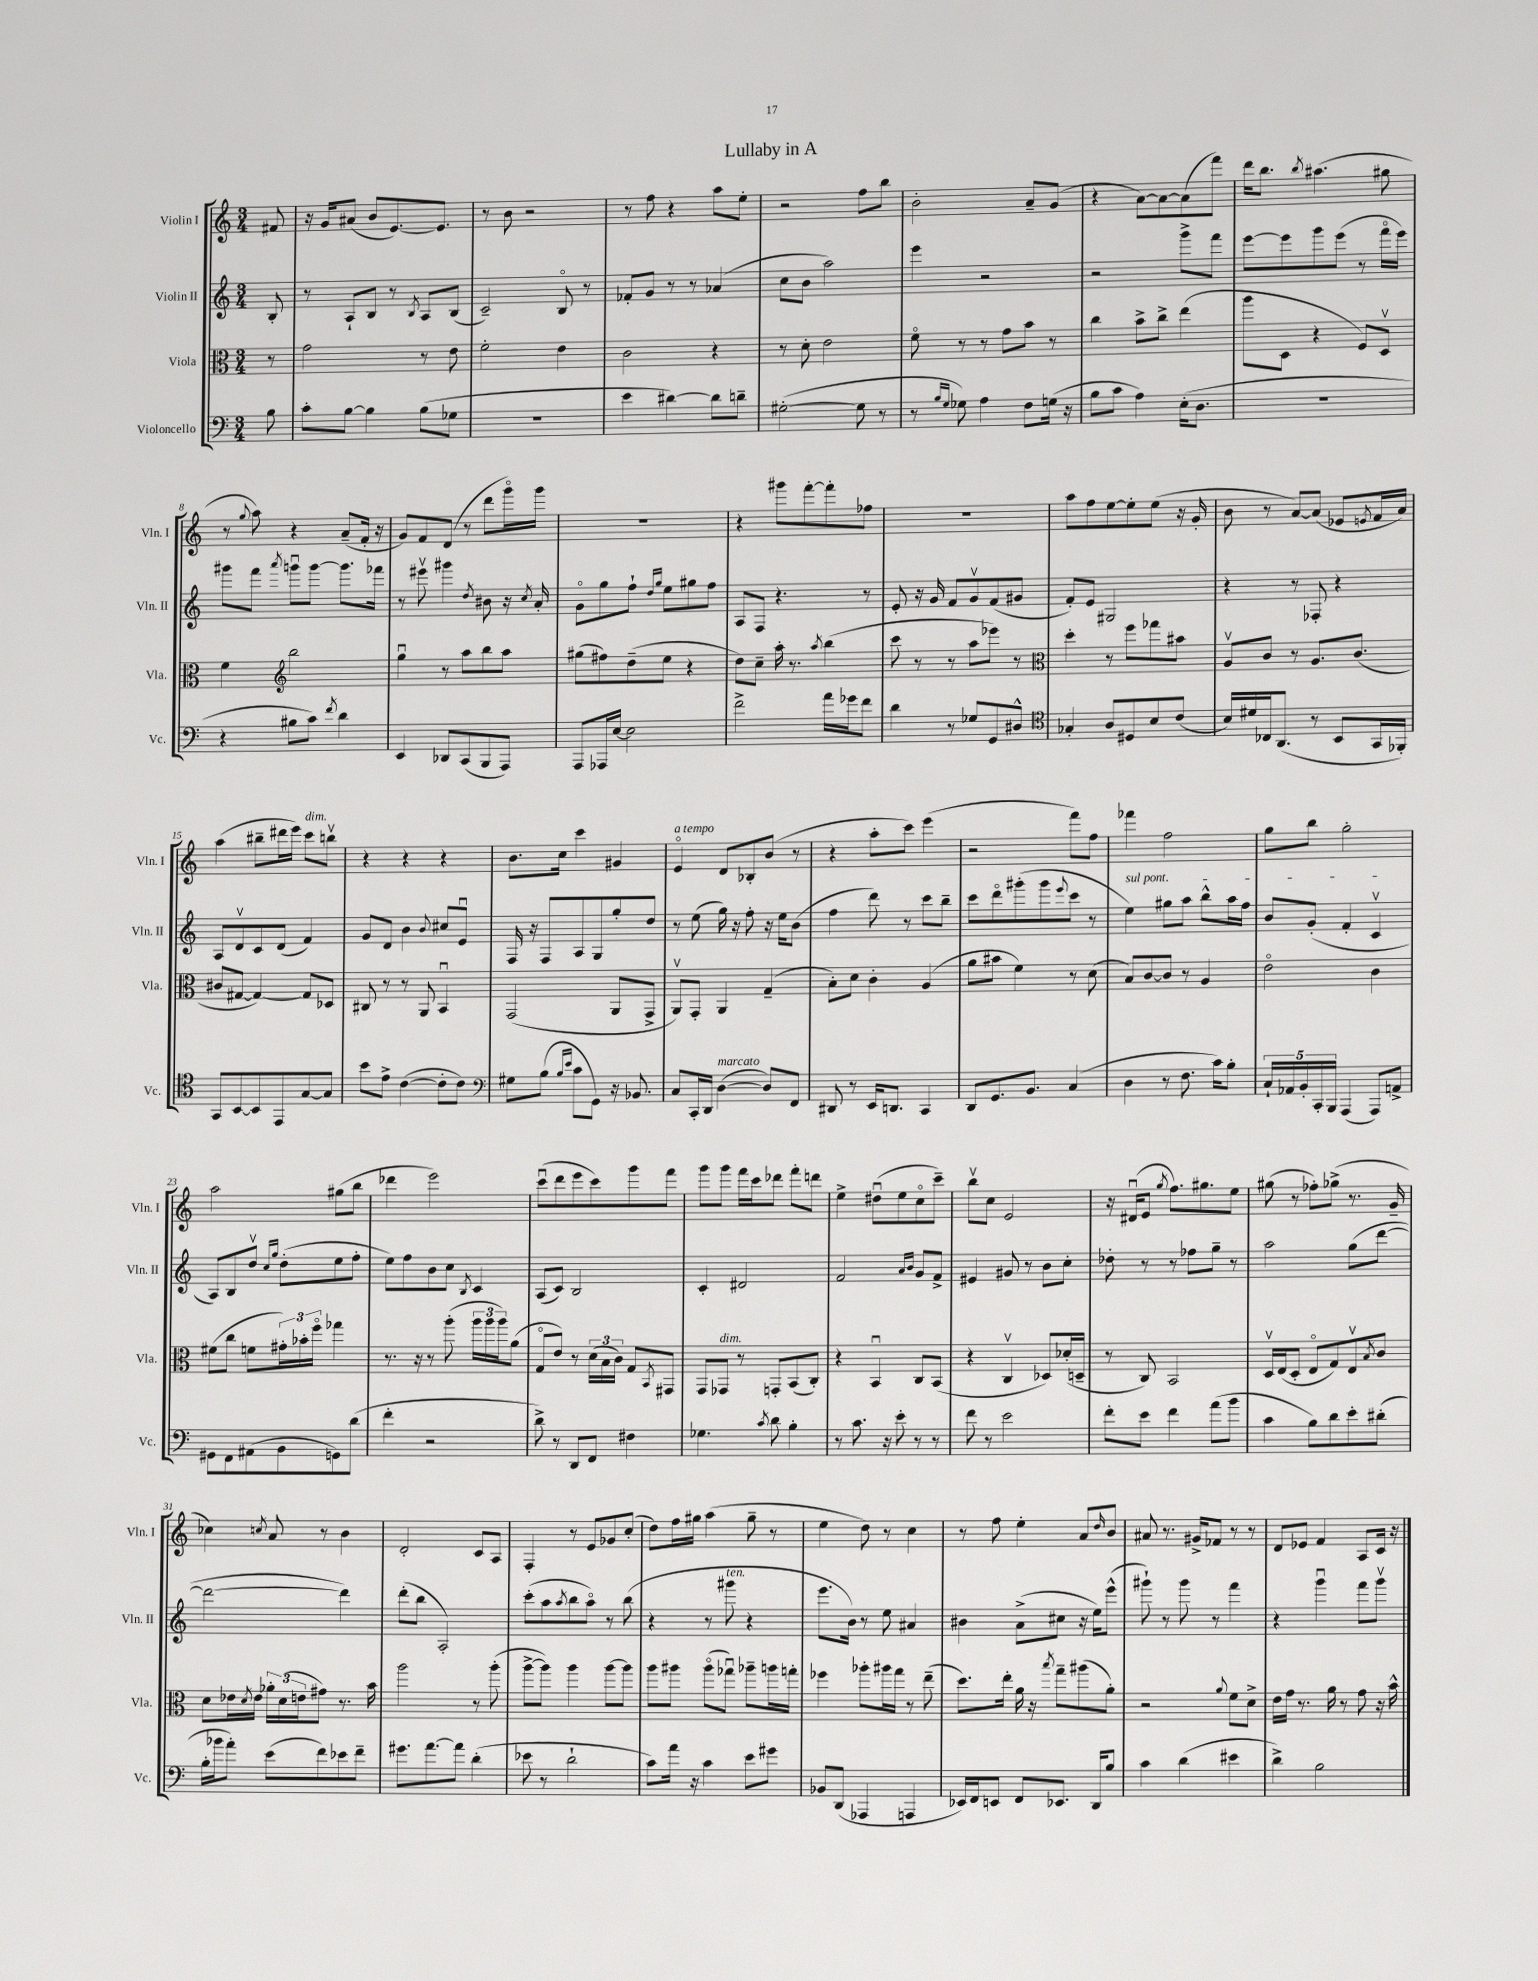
\header { title = "Lullaby in A" }
<<
\new StaffGroup <<
\new Staff = "s0" \with { instrumentName = "Violin I" shortInstrumentName = "Vln. I" } {
    \clef treble \key c \major \numericTimeSignature \time 3/4 \partial 8
    fis'8 |
    r16 g'16 ais'8( b'8 e'8.~) e'8. |
    r8 b'8 r2 |
    r8 f''8 r4 a''8 e''8-. |
    r2 f''8 b''8 |
    b'2-. a'8-- g'8( |
    r4 a'8~) a'8~ a'8( f'''8) |
    d'''16 b''8. \acciaccatura { b''8 } ais''4.( gis''8 |
    r8 \appoggiatura { g''8 } a''8) r4 a'8--( f'16-. r16 |
    g'8) f'8 d'8( r8 d'''8 g'''16\flageolet) g'''16 |
    R2. |
    r4 gis'''8 f'''8~-. f'''8-. fes''8 |
    R2. |
    a''8 f''8 e''8~ e''8-. e''8( r16 g'16-. |
    b'8 r8 a'8~) a'8( ees'8 \acciaccatura { e'8 } f'16 a'16) |
    a''4( bis''8-- dis'''16 e'''16) c'''8^\markup { \italic "dim." } b''8\upbow |
    r4 r4 r4 |
    b'8. c''16 c'''4 gis'4 |
    e'4\flageolet^\markup { \italic "a tempo" } d'8 bes8-. b'8( r8 |
    r4 a''8-. c'''8) e'''4( |
    r2 f'''8) f''8 |
    fes'''4 f''2 |
    g''8 b''8 g''2-. |
    a''2 gis''8( b''8 |
    des'''4 e'''2) |
    c'''8\downbow( d'''8 e'''8 c'''8) g'''8 f'''8 |
    g'''8 g'''8 f'''16 c'''16 des'''8 f'''8-. d'''8 |
    e''4-> dis''8\downbow( e''8 c''8\flageolet c'''8--) |
    b''8\upbow c''8 e'2 |
    r16 dis'16\downbow( e'8 \acciaccatura { g''8 } f''8.) gis''8. e''8 |
    gis''8( r8 fes''8-.) ges''8->( r8. g'16-- |
    ces''4) \acciaccatura { c''8 } a'8 r8 b'4 |
    d'2-. c'8 a8 |
    f4-. r8 e'8 ges'8 c''8-.( |
    d''8) f''16 gis''16 a''4( gis''8-- r8 |
    e''4 d''8) r8 c''4 |
    r8 f''8 e''4-. a'8 \grace { d''16 } b'8 |
    ais'8 r8. gis'16-> fes'8 r8 r8 |
    d'8 ees'8 f'4 a8 c'16 r16 \bar "|." |
}
\new Staff = "s1" \with { instrumentName = "Violin II" shortInstrumentName = "Vln. II" } {
    \clef treble \key c \major \numericTimeSignature \time 3/4 \partial 8
    b8-. |
    r8 a8-! b8 r8 \acciaccatura { b8 } a8 b8( |
    c'2--) b8\flageolet r8 |
    fes'8-. g'8 r8 r8 aes'4( |
    c''8 b'8 a''2) |
    e'''4 r2 |
    r2 g'''8-> f'''8 |
    e'''8~ e'''8 g'''8 e'''8( r8 f'''16\flageolet e'''16) |
    gis'''8 f'''8 \acciaccatura { a'''8 } g'''8\downbow g'''8~ g'''8. fes'''16 |
    r8 eis'''8\upbow gis'''4 \acciaccatura { d''8 } bis'8 r16 \acciaccatura { c''8 } a'16-. |
    g'8\flageolet g''8 f''8-! \grace { d''16 g''16 } e''8 gis''8 f''8 |
    a8 f8 r4. r8 |
    e'8-. r16 g'16 f'8 g'8\upbow f'8( gis'8 |
    f'8-.) e'8 gis2 |
    r4 r8 fes8-. r4 |
    a8 d'8\upbow c'8 d'8( f'4) |
    g'8 d'8 b'4 \appoggiatura { b'8 } cis''8 e'8\downbow |
    f16 r16 f8 a8 g8 g''8-. d''8 |
    r8 e''8( g''16) r16 f''8-. r16 e''16 b'8( |
    f''4 d'''8) r8 c'''8 b''8-- |
    c'''8 d'''8\flageolet gis'''8-.( gis'''8 \appoggiatura { e'''8 } c'''8 r8 |
    \once \override TextSpanner.bound-details.left.text = \markup { \italic "sul pont." } e''4\startTextSpan) gis''8 a''8 b''8-^ a''16 f''16 |
    b'8 g'8-.( f'4-. c'4\upbow\stopTextSpan |
    a8) b8 d''8\upbow \grace { c''16 g''16 } d''8-.( e''8 f''8-. |
    e''8) f''8 b'8 c''8 \acciaccatura { b8 } c'4 |
    a8( c'8) b2 |
    c'4-. dis'2 |
    f'2 \grace { a'16 b'16 } g'8 f'8-> |
    eis'4 gis'8 r8 b'8 c''8-. |
    des''8-. r8 r8 fes''8 g''8-- r8 |
    a''2 g''8( d'''8~ |
    d'''2~ d'''4) |
    d'''8-.( b''8 a2-.) |
    c'''8-.( a''8 \acciaccatura { a''8 } b''8 a''8\flageolet) r8 b''8( |
    r4 r8 gis'''8^\markup { \italic "ten." } r4 |
    e'''8. b'16) r8 e''8 ais'4 |
    bis'4 a'8->( cis''8 r16 e''16) e'''8-^( |
    gis'''8-!) r8 gis'''8 r8 f'''4 |
    r4 g'''4\downbow f'''8 g'''8\upbow \bar "|." |
}
\new Staff = "s2" \with { instrumentName = "Viola" shortInstrumentName = "Vla." } {
    \clef alto \key c \major \numericTimeSignature \time 3/4 \partial 8
    r8 |
    g'2 r8 e'8 |
    f'2-. e'4 |
    c'2 r4 |
    r8 d'8-. e'2 |
    f'8\flageolet r8 r8 g'8 b'8 r8 |
    c''4 b'8-> c''8-> e''4( |
    a''8 d8 r4 f8) d8\upbow |
    f'4 \clef treble b''2 |
    g''4\downbow r8 a''8 b''8 a''8 |
    gis''8( fis''8) d''8--( e''8 r4 |
    d''8) c''8-- a''16-. r8. \acciaccatura { a''8 } b''4( |
    c'''8 r8 r8 a''8 ees'''8) r8 |
    \clef alto d''4-. r8 f''8 ges''8 bis'8 |
    a8\upbow c'8 r8 a8. c'8.( |
    cis'8 gis8~ gis4~) gis8 des8 |
    cis8 r8 r8 a,8 b,4\downbow |
    g,2( a,8 g,8-> |
    a,8\upbow) g,8-. a,4 g4--( |
    b8-.) d'8 c'4-. a4( |
    a'8 bis'8 f'4) r8 d'8( |
    b8) c'8~ c'8 r8 a4 |
    e'2\flageolet c'4 |
    fis'8( c''8 f'8 \tuplet 3/2 { gis'16-.) bes'16-. f''16\flageolet } ges''4 |
    r8. r16 r8 a''8-.( \tuplet 3/2 { a''16 a''16 a''16) } a'8( |
    g8\flageolet e'8) r8 \tuplet 3/2 { d'16( b16 c'16) } g8 \acciaccatura { b,8 } gis,8 |
    g,8 ges,8^\markup { \italic "dim." } r8 g,8-. b,8( c8-.) |
    r4 b,4\downbow c8 b,8( |
    r4 c4\upbow des8) des'16-.( d16-- |
    r8 c8) b,2 |
    d16\upbow e16( d8-. e8\flageolet g8) e8\upbow \acciaccatura { b8 } c'8 |
    d'8 ees'16 \acciaccatura { d'8 } ees'16 \tuplet 3/2 { aes'16-. d'16( e'16 } gis'8) r8. b'16 |
    a''2 r8 a''8-.( |
    a''8~-> a''8) a''4 a''8~ a''8 |
    a''8 ais''8 ais''8\flageolet( ges''8\downbow) aes''8-- a''16 g''16-. |
    fes''4 aes''8-. ais''16 g''16 r8 e''8--( |
    d''8.) e''16-. a'16 r16 \acciaccatura { b''8 } g''8-- ais''8( a'8-.) |
    r2 \appoggiatura { a'8 } f'8 d'8-> |
    e'16 g'16 r8. a'16 r8 g'8 r16 b'16-^ \bar "|." |
}
\new Staff = "s3" \with { instrumentName = "Violoncello" shortInstrumentName = "Vc." } {
    \clef bass \key c \major \numericTimeSignature \time 3/4 \partial 8
    b8 |
    c'8-. b8~ b4 b8( ges8 |
    R2. |
    e'4 dis'4~) dis'8 d'8-- |
    gis2~-.( gis8 r8 |
    r8 \grace { b16 g16 } ges8) a4 f8 g16( r16 |
    b8 c'8 a4) e16-.( d8. |
    R2. |
    r4 bis8 c'8) \acciaccatura { f'8 } d'4 |
    e,4 des,8 c,8( b,,8 a,,8) |
    a,,8 aes,,16 e16~ e2 |
    f'2-> a'16 ges'16 f'8 |
    d'4 r8 ges8 g,8 dis8-^ |
    \clef tenor ges4-. a8 dis8 b8 c'8( |
    b16) dis'16 ces16 a,8.( r8 b,8 g,16 fes,16-.) |
    g,8 b,8~ b,8 e,8 g8~ g8 |
    b'8 e'8-> c'4~( c'8-. c'8) |
    \clef bass gis8 b8( \grace { b16 e'16 } c'8 g,8) r16 bes,8. |
    c8 c,16-. d,16 d4~^\markup { \italic "marcato" }( d8) f,8 |
    dis,8 r8 e,16 d,8. c,4 |
    d,8 g,8. b,8. c4( |
    d4 r8 f8. c'16) b8-. |
    \tuplet 5/4 { c16-! aes,16 b,16-. c,16-. b,,16 } a,,4( a,,8) a,8-> |
    gis,8 f,8 ais,8( b,8 g,8) d'8( |
    f'4-. r2 |
    d'8->) r8 d,8 f,8 fis4 |
    ges4. \acciaccatura { c'8 } d'8 b4-. |
    r8 c'8. r16 e'8-. r8 r8 |
    f'8 r8 e'2 |
    f'8-. e'8 f'4 a'8( b'8 |
    c'4 b8) d'8 e'8-. dis'8-.( |
    b16-. bes'16 a'8-.) e'8( f'8) ees'8 f'8-- |
    gis'8. a'8.~ a'8 d'4-.( |
    ees'8 r8 d'2-! |
    c'8) a'16 r16 c'4 e'8 gis'8 |
    bes,8 d,8( aes,,4 a,,4 |
    ees,16) f,16 e,8 f,8 ees,8. d,16 b8 |
    c'4 d'4( eis'4 |
    d'4->) b2 \bar "|." |
}
>>
>>
